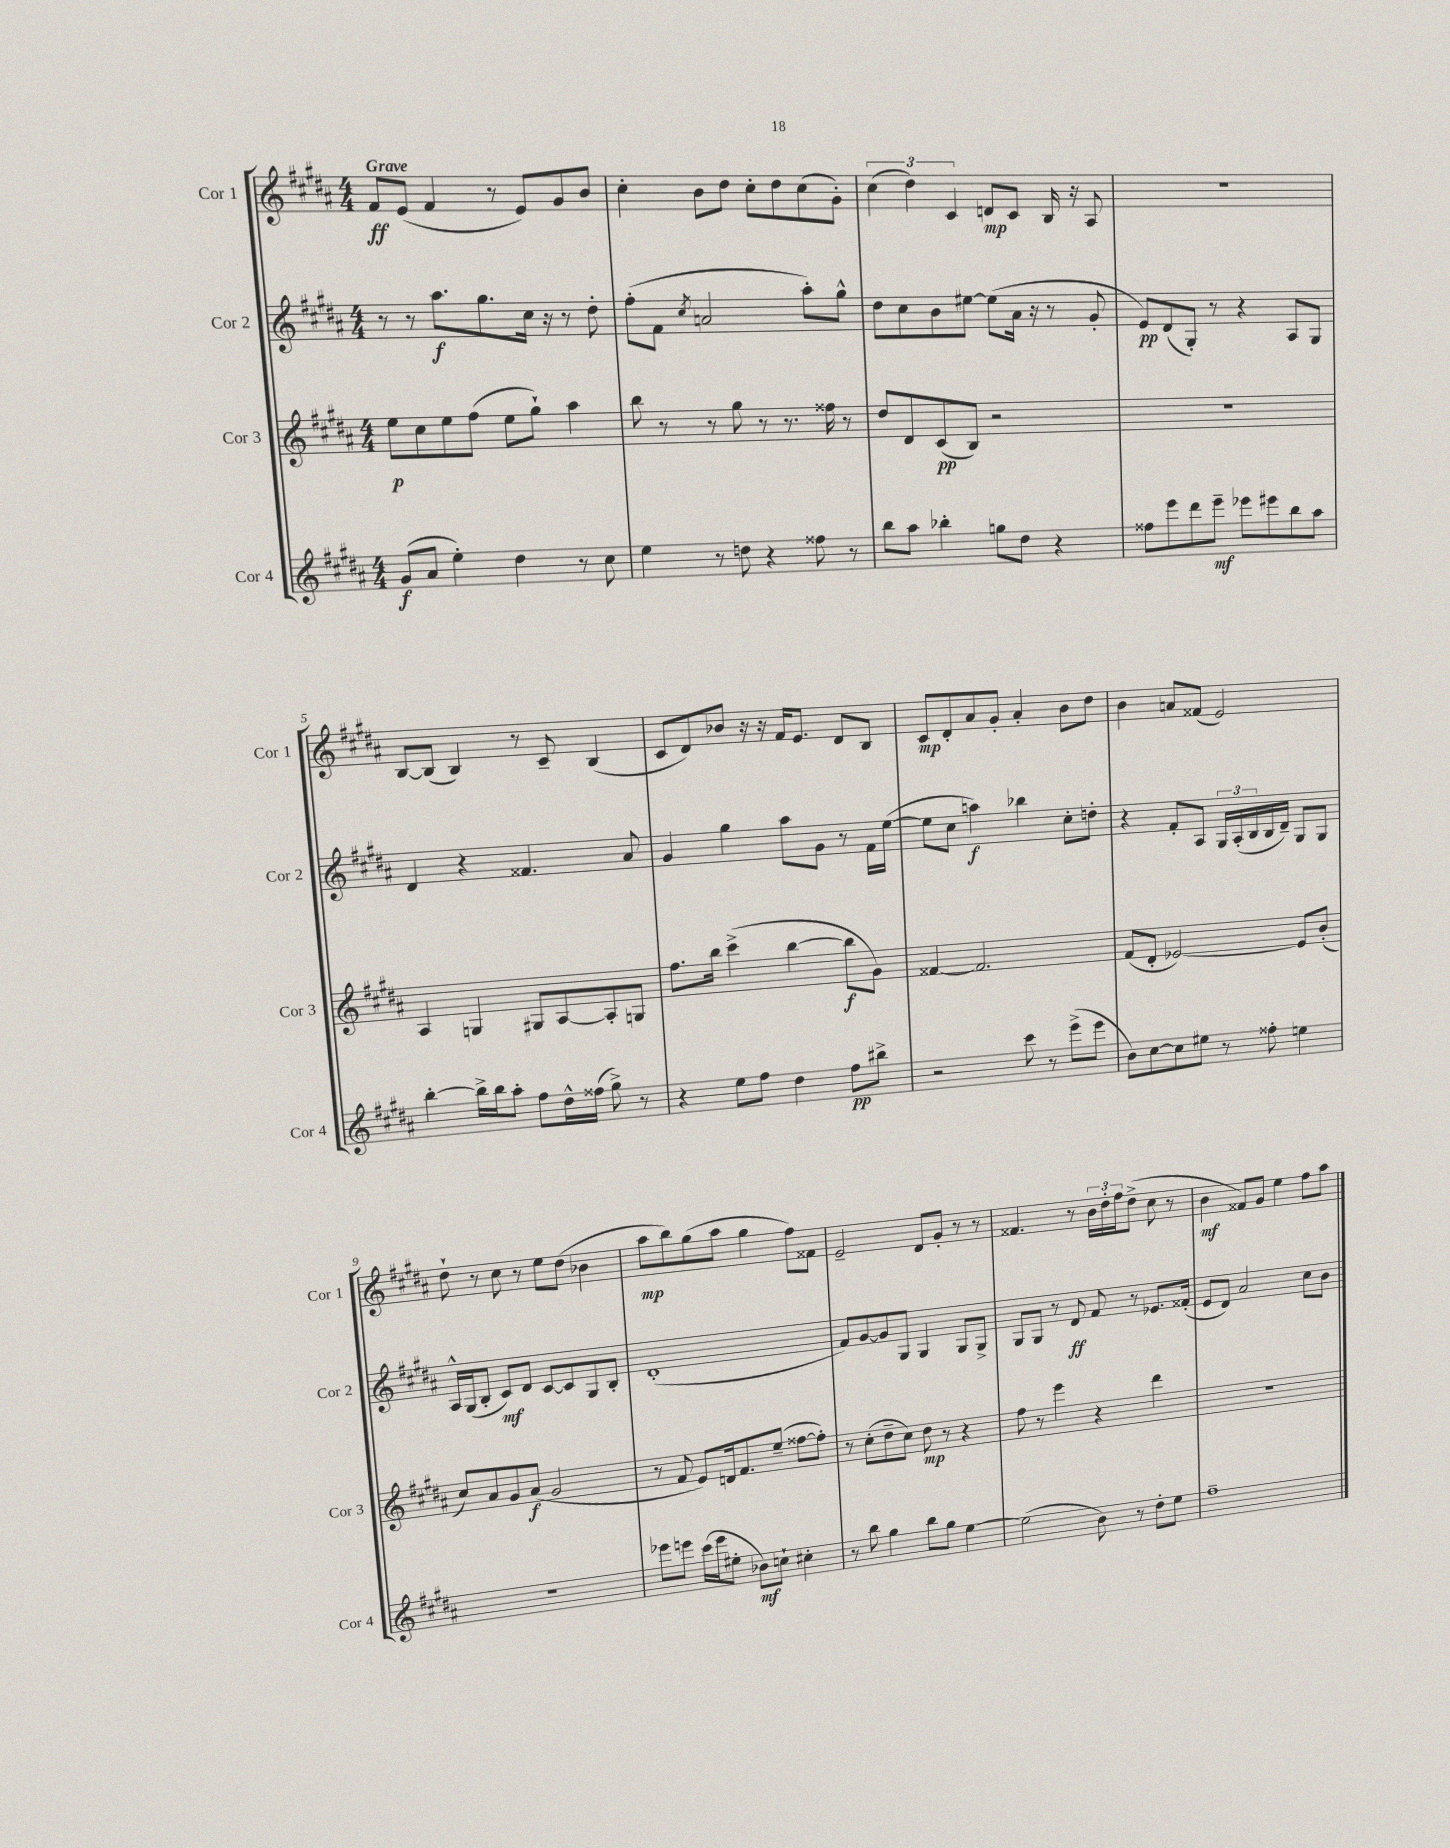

**kern	**kern	**kern	**kern
*staff4	*staff3	*staff2	*staff1
*clefG2	*clefG2	*clefG2	*clefG2
*k[f#c#g#d#a#]	*k[f#c#g#d#a#]	*k[f#c#g#d#a#]	*k[f#c#g#d#a#]
*M4/4	*M4/4	*M4/4	*M4/4
(8g#/L	8ee\L	8r	8f#/L
8a#/J	8cc#\	8r	(8e/J
4ee'\)	8ee\	8.aa#\L	4f#/
.	(8ff#\J	.	.
.	.	8.gg#\	.
4dd#\	8ee\L	.	8r
.	8gg#`\J)	16cc#\Jk	8e/L)
.	.	16r	.
8r	4aa#\	8r	8g#/
8cc#\	.	8dd#'\	8b/J
=	=	=	=
4ee\	8bb\	(8ff#'\L	4cc#'\
.	8r	8f#\J	.
.	.	8qcc#/	.
8r	8r	2a/	8b\L
8dd\	8gg#\	.	8dd#\J
4r	8r	.	8cc#'\L
.	8.r	.	8dd#\
8ff##\	.	8aa#'\L)	(8cc#\
.	16ff##\	.	.
8r	8r	8gg#^^\J	8g#'\J)
=	=	=	=
8bb\L	8dd#/L	8dd#\L	(6cc#\
8aa#\J	8d#/	8cc#\	.
.	.	.	6dd#\)
4bb-'\	(8c#/	8b\	.
.	.	.	6c#/
.	8B/J)	[8ee#\J	.
8gg\L	2r	(8ee#\]L	8d/L
8dd#\J	.	16a#\Jk	8c#/J
.	.	16r	.
4r	.	8r	16B/
.	.	.	16r
.	.	8g#'/	8A#/
=	=	=	=
8ff##\L	1r	8e/L)	1r
8eee\	.	(8d#/	.
8ddd#\	.	8G#'/J)	.
8eee~\J	.	8r	.
8eee-\L	.	4r	.
8eee#\	.	.	.
8bb\	.	8A#/L	.
8aa#\J	.	8G#/J	.
=	=	=	=
[4bb'\	4A#/	4d#/	[8B/L
.	.	.	(8B/]J
16bb^\]LL	4G/	4r	4B/)
16bb\J	.	.	.
8aa#'\J	.	.	.
8ff#\L	8G#/L	4.f##/	8r
16dd#^^\L	[8A#/	.	8c#~/
(16ff##\JJ	.	.	.
8gg#^\)	8A#'/]	.	(4B/
8r	8G/J	8a#/	.
=	=	=	=
4r	8.ff#\L	4g#/	8c#/L
.	.	.	8d#/)
.	16bb\Jk	.	.
8ee\L	(4ccc#^\	4gg#\	8b-/J
8ff#\J	.	.	16r
.	.	.	16r
4dd#\	[4bb\	8aa#\L	16f#/LK
.	.	.	8.e/J
.	.	8g#\J	.
8ff#\L	8bb\]L	8r	8d#/L
8bb#^\J	8g#\J)	16f#\LL	8B/J
.	.	([16ee\JJ	.
=	=	=	=
2r	[4f##/	8ee\]L	8c#/L
.	.	8cc#\J	8d#'/
.	2.f##/]	4aa\)	8a#/
.	.	.	8g#'/J
8ccc#\	.	4bb-\	4a#'/
8r	.	.	.
(8eee^\L	.	8cc#'\L	8b\L
8eee\J	.	8dd'\J	8dd#\J
=	=	=	=
8b\L)	(8f#/L	4r	4b\
[8cc#\	8d#'/J	.	.
8cc#\]	[2e-/)	8f#'/L	8a/L
8ee#\J	.	8A#/J	(8f##/J
8r	.	24G#/LL	2e/)
.	.	(24A#'/	.
.	.	24B/	.
8ff##'\	.	16B/	.
.	.	16d#~/JJ)	.
4ee\	8e-/]L	8G#/L	.
.	(8b'/J	8G#/J	.
=	=	=	=
1r	8cc#/L)	16A#^^/LL	8dd#`\
.	.	(16G#/J	.
.	8a#/	8B'/J	8r
.	8g#/	8c#/L)	8cc#\
.	(8a#/J	8d#/J	8r
.	2g#/	[8c#/L	8ee\L
.	.	8c#/]	(8dd#\J
.	.	8G#/	4b-\
.	.	8B'/J	.
=	=	=	=
8eee-\L	8r	(1d#'	8aa#\L
8eee\J	8f#/	.	8bb\)
(16ccc#\LL	8e/L)	.	(8gg#\
16eee\J	.	.	.
8ee#'\J	16d/k	.	8aa#\J
.	8.f#/	.	.
8b-\L)	.	.	4gg#\
8cc`\J	(8ee~/J	.	.
4cc#'\	[8ff##\L	.	8ff#\L)
.	8ff##'\]J)	.	8f##\J
=	=	=	=
8r	8r	8f#/L)	2e~/
8bb\	(8cc#'\L	[8g#/	.
4gg#\	8dd#~\	8g#/]	.
.	8cc#\J)	8G#/J	.
8bb\L	8dd#\	4G#/	8d#/L
8gg#\J	8r	.	8g#'/J
[4ee\	4r	8G#/L	8r
.	.	8G#^/J	8r
=	=	=	=
(2ee\]	8ff#\	8G#/L	4.f##/
.	8r	8G#/J	.
.	4eee\	8r	.
.	.	8d#/	8r
8b\)	4r	8f#/	24b\LL
.	.	.	24dd#'\
.	.	.	24ff#\J
8r	.	8r	(8dd#^\J
8dd#'\L	4ddd#\	8.e-/L	8cc#\
8ee\J	.	.	8r
.	.	(16f##'/Jk	.
=	=	=	=
1ff#~	1r	8e/L	4b\
.	.	8d#/J)	.
.	.	2a#/	8f##/L)
.	.	.	8g#/J
.	.	.	4ee\
.	.	8cc#\L	8ff#\L
.	.	8b\J	8aa#\J
==	==	==	==
*-	*-	*-	*-
